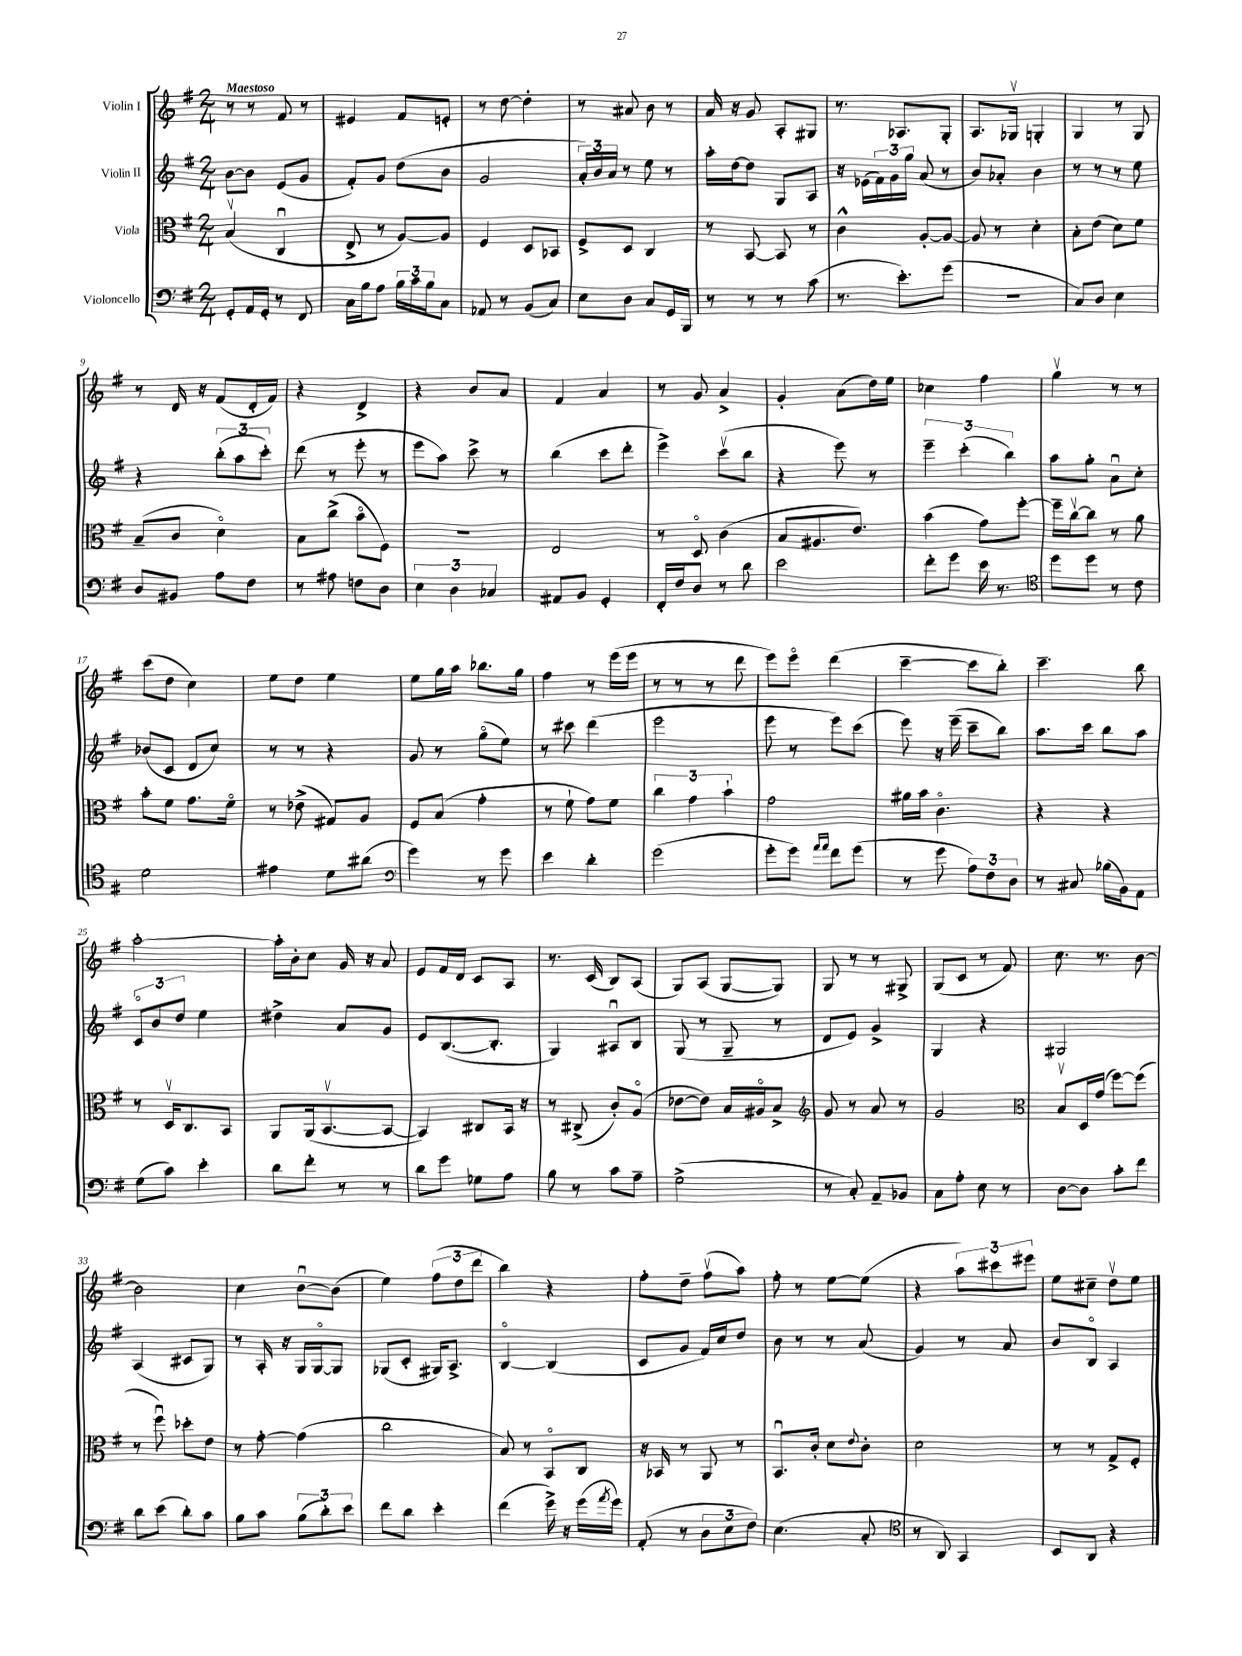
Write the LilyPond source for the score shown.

<<
\new StaffGroup <<
\new Staff = "s0" \with { instrumentName = "Violin I" } {
    \clef treble \key g \major \numericTimeSignature \time 2/4 \tempo "Maestoso"
    r8 r8 fis'8 r8 |
    eis'4 fis'8 e'8-. |
    r8 d''8~ d''4-. |
    r8 ais'8 b'8 r8 |
    a'16 r16 g'8 a8-. gis8 |
    r8. aes8. g8-. |
    a8. ges16\upbow g4-. |
    g4 r8 g8 |
    r8 d'16 r16 fis'8( d'16-. fis'16) |
    r4 d'4-> |
    r4 b'8 a'8 |
    fis'4 a'4 |
    r8 g'8 a'4-> |
    g'4-. a'8( d''16) e''16 |
    ces''4 fis''4 |
    g''4\upbow r8 r8 |
    c'''8( d''8 c''4) |
    e''8 d''8 e''4 |
    e''8 g''16 a''16 bes''8. g''16 |
    fis''4 r8 e'''16( e'''16 |
    r8 r8 r8 d'''8 |
    e'''8) e'''8\flageolet d'''4( |
    c'''4~-- c'''8 b''8-.) |
    c'''4.-- b''8 |
    a''2~-. |
    a''16-. b'16-. c''8 g'16 r16 a'8 |
    e'8 fis'16 d'16 c'8 a8 |
    r8. c'16( b8) a8( |
    g8) a8( g8~ g8) |
    g8 r8 r8 gis8-> |
    g8( c'8 r8 fis'8) |
    c''8. r8. b'8~ |
    b'2 |
    c''4 b'8~\downbow b'8( |
    e''4) \tuplet 3/2 { fis''8( d''8 d'''8 } |
    b''4) r4 |
    fis''8-. d''8-- fis''8\upbow( a''8) |
    fis''8-. r8 e''8~ e''8( |
    r4 \tuplet 3/2 { a''8) cis'''8 eis'''8 } |
    e''8 cis''8-- d''8\upbow e''8 \bar "|." |
}
\new Staff = "s1" \with { instrumentName = "Violin II" } {
    \clef treble \key g \major \numericTimeSignature \time 2/4
    b'8~ b'8 e'8( g'8 |
    fis'8-.) g'8 d''8( b'8 |
    g'2 |
    \tuplet 3/2 { a'16-.) b'16 a'16 } r8 e''8 r8 |
    a''16-. d''16~ d''8 g8 a8 |
    r16 ees'16( \tuplet 3/2 { fis'16) g'16 g''16 } a'8( r8 |
    b'8) aes'8-. b'4 |
    r8 r8 r8 e''8 |
    r4 \tuplet 3/2 { b''8-.( a''8 c'''8-.) } |
    d'''8( r8 e'''8-. r8 |
    e'''8 a''8) c'''8-> r8 |
    b''4( c'''8 d'''8-. |
    e'''4->) c'''8\upbow( b''8 |
    r4 e'''8) r8 |
    \tuplet 3/2 { e'''4-- c'''4-.( b''4) } |
    a''8 g''8-. a'8\downbow c''8-. |
    bes'8( c'8 d'8 c''8) |
    r8 r8 r4 |
    g'8 r8 g''8\flageolet( e''8) |
    r8 cis'''8 d'''4( |
    e'''2 |
    e'''8 r8 e'''8) c'''8( |
    e'''8) r16 e'''16--( c'''8-- b''8) |
    a''8. c'''16 b''8 a''8 |
    \tuplet 3/2 { c'8\flageolet b'8 d''8 } e''4 |
    dis''4-> a'8 g'8 |
    e'8 b8.~( b8.-. |
    g4) ais8\downbow b8 |
    g8( r8 g8-- r8 |
    d'8 e'8) g'4-> |
    g4 r4 |
    gis2 |
    a4( cis'8 g8) |
    r8 a16-. r16 g16 g16~\flageolet g8 |
    ges8( c'8-. gis16) a8.-> |
    b4~\flageolet b4( |
    c'8 g'8 fis'16) c''16 d''8 |
    b'8 r8 r8 a'8( |
    g'4) r8 a'8 |
    b'8 b8\flageolet a4 \bar "|." |
}
\new Staff = "s2" \with { instrumentName = "Viola" } {
    \clef alto \key g \major \numericTimeSignature \time 2/4
    b4\upbow( c4\downbow |
    e8-> r8 a8~) a8 |
    fis4 d8 bes,8 |
    fis8-> d8 c4 |
    r8 b,8~ b,8 r8 |
    c'4-^ a8~-. a8~ |
    a8 r8 d'4-. |
    b8-. e'8( d'8) fis'8 |
    b8--( c'8 d'4\flageolet) |
    b8 c''8->( b'8\flageolet fis8) |
    r2 |
    e2 |
    r8 d8\flageolet c'4( |
    b8 ais8. e'8.) |
    b'4( g'8) fis''8~-. |
    fis''16-- c''16~\upbow c''8 r8 a'8 |
    b'8-. fis'8 g'8. fis'16\flageolet |
    r8 ees'8->( gis8) a8 |
    fis8 b8( g'4-. |
    r8 fis'8-! g'8) fis'8 |
    \tuplet 3/2 { c''4 g'4 b'4-! } |
    g'2 |
    ais'16 b'16 c'4.\flageolet |
    r4 r4 |
    r8 d16\upbow c8. b,8 |
    a,8 a,16( b,8.~\upbow b,8~ |
    b,4) cis8 b,16 r16 |
    r8 cis8->( c'8-.) a8\flageolet( |
    ees'8~ ees'8) b16 ais16\flageolet b8-> |
    \clef treble g'8 r8 a'8 r8 |
    g'2 |
    \clef alto b8\upbow d16 g'16( fis''8~) fis''8( |
    r8 fis''8\downbow) des''8-. e'8 |
    r8 g'8~-. g'4( |
    c''2 |
    b8) r8 b,8\flageolet c8 |
    r16 bes,16 r8 a,8 r8 |
    b,8.\downbow c'16-. d'8 \appoggiatura { e'8 } c'8-. |
    d'2 |
    r8 r8 g8-> fis8-. \bar "|." |
}
\new Staff = "s3" \with { instrumentName = "Violoncello" } {
    \clef bass \key g \major \numericTimeSignature \time 2/4
    g,8-. a,16 g,16-. r8 fis,8 |
    c16 b16 a8 \tuplet 3/2 { b16 c'16 b16 } c8 |
    aes,8 r8 b,8( c8) |
    e8 d8 c8 g,16 b,,16 |
    r8 r8 r8 c'8( |
    r8. e'8.-.) g'8( |
    r2 |
    c8) d8 e4 |
    d8 bis,8 a8 fis8 |
    r8 ais8 f8 d8 |
    \tuplet 3/2 { e4 d4 ces4 } |
    ais,8 b,8 g,4-. |
    fis,16-. fis16 d8 r8 d'8 |
    e'2 |
    fis'8-. g'8 e'16 r8. |
    \clef tenor d''8 d''8 r8 c'8 |
    d'2 |
    eis'4 d'8 ais'8( |
    \clef bass g'4) r8 g'8 |
    e'4 d'4-. |
    g'2( |
    g'8-. g'8) \grace { a'16 a'16 } fis'8 g'8( |
    r8 g'8 \tuplet 3/2 { a8) fis8 d8 } |
    r8 cis8 bes16( b,16) a,8 |
    g8( c'8) e'4-. |
    d'8 fis'8-. r8 r8 |
    d'8 g'8 ges8 a8 |
    b8 r8 c'8 a8-- |
    g2->( |
    r8 c8-.) a,8-- bes,8 |
    c8 a8-. e8 r8 |
    d8~ d8 c'8-. fis'8 |
    d'8 e'8( d'8-.) c'8 |
    b8 c'8 \tuplet 3/2 { b8( d'8-.) e'8 } |
    fis'8 d'8 e'4-. |
    fis'4( g'16->) r16 g'16( \acciaccatura { a'8 } g'16) |
    a,8-.( r8 \tuplet 3/2 { d8 e8 fis8) } |
    e4.( c8-. |
    \clef tenor r8 a,8) g,4 |
    b,8 a,8 r4 \bar "|." |
}
>>
>>
